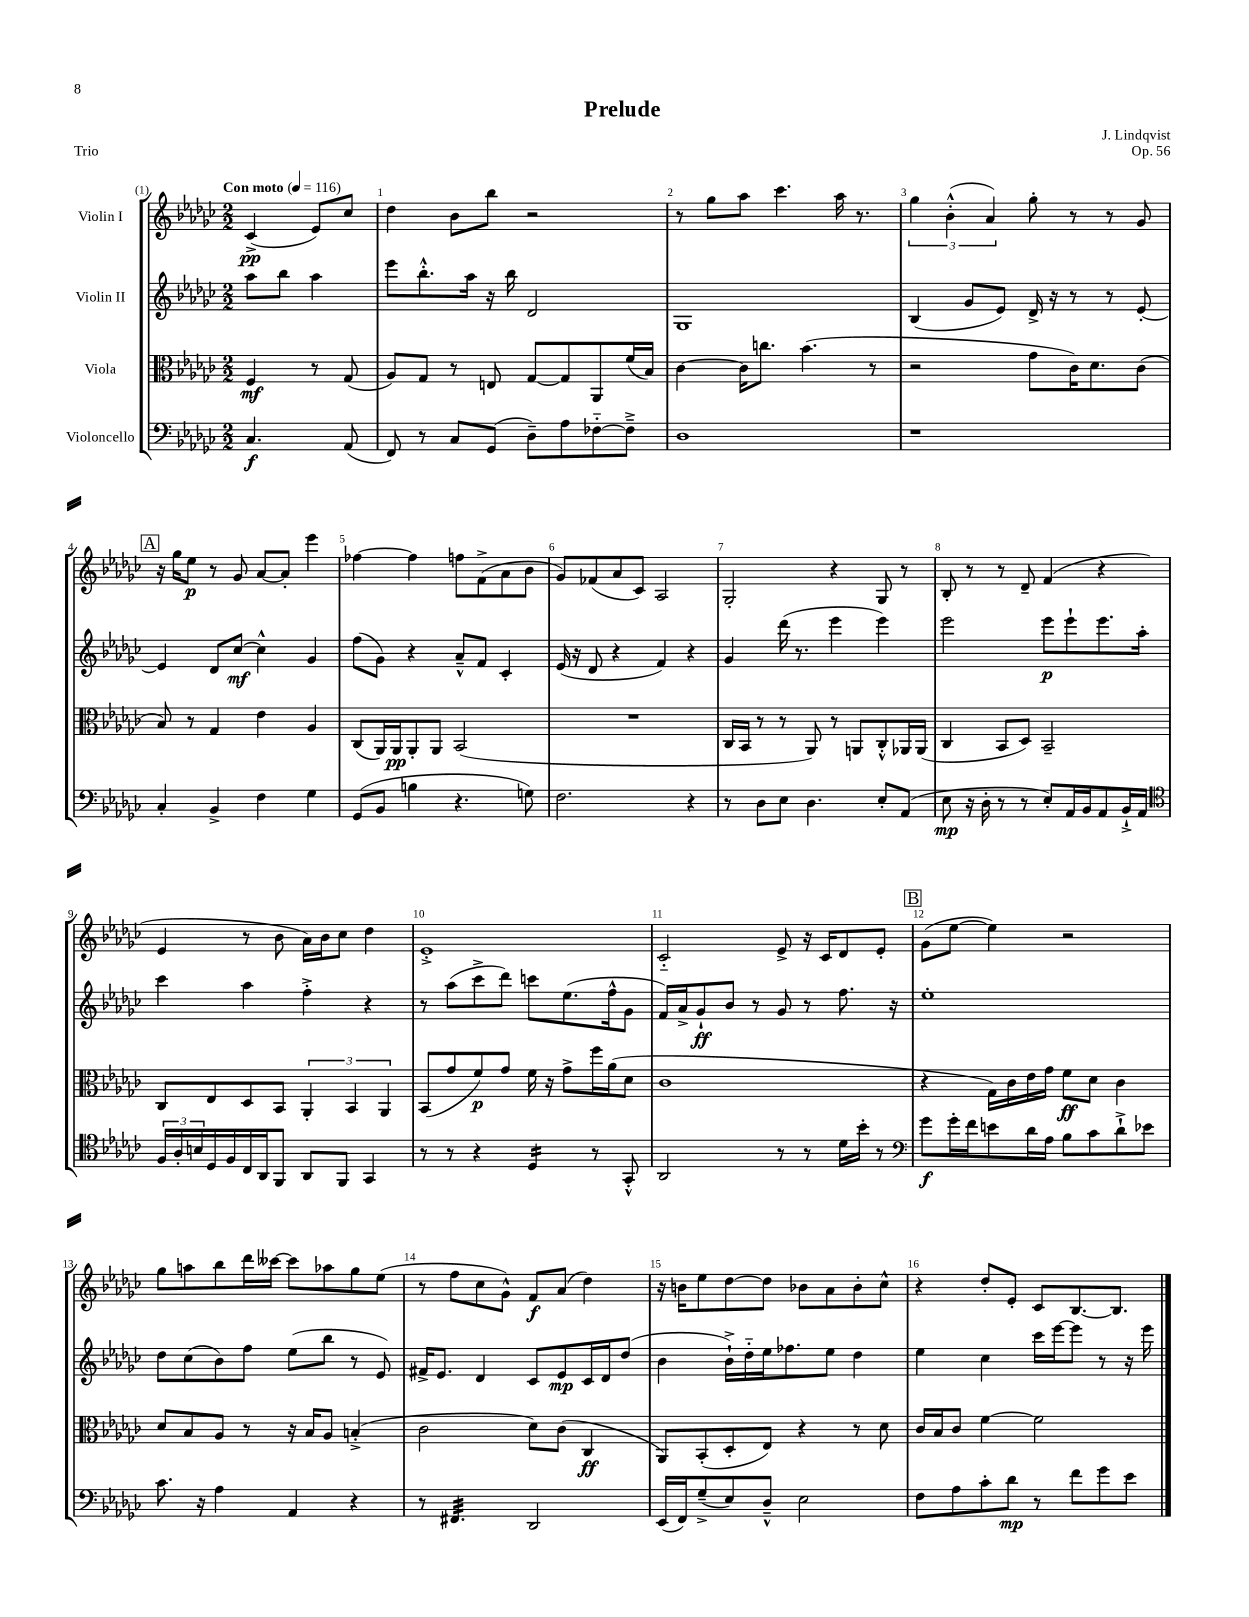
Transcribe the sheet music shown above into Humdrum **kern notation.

**kern	**kern	**kern	**kern
*staff4	*staff3	*staff2	*staff1
*clefF4	*clefC3	*clefG2	*clefG2
*k[b-e-a-d-g-c-]	*k[b-e-a-d-g-c-]	*k[b-e-a-d-g-c-]	*k[b-e-a-d-g-c-]
*M2/2	*M2/2	*M2/2	*M2/2
*MM116	*MM116	*MM116	*MM116
4.C-	4F	8aa-	(4c-^
.	.	8bb-	.
.	8r	4aa-	8e-)
(8AA-	(8G-	.	8cc-
=	=	=	=
8FF)	8A-)	8eee-	4dd-
8r	8G-	8.bb-'^^	.
8C-	8r	.	8b-
.	.	16aa-	.
(8GG-	8E	16r	8bb-
.	.	16bb-	.
8D-~)	[8G-	2d-	2r
8A-	8G-]	.	.
[8F-'~	8AA-	.	.
8F-~^]	(16f	.	.
.	16B-)	.	.
=	=	=	=
1D-	[4c-	1G-	8r
.	.	.	8gg-
.	16c-]	.	8aa-
.	8.cc	.	.
.	.	.	4.ccc-
.	(4.b-	.	.
.	.	.	16aa-
.	.	.	8.r
.	8r	.	.
=	=	=	=
1r	2r	(4B-	6gg-
.	.	.	(6b-'^^
.	.	8g-	.
.	.	.	6a-)
.	.	8e-)	.
.	8g-	16d-^	8gg-'
.	.	16r	.
.	16c-)	8r	8r
.	8.d-	.	.
.	.	8r	8r
.	(8c-	[8e-'	8g-
=	=	=	=
4C-'	8B-)	4e-]	16r
.	.	.	16gg-
.	8r	.	8ee-
4BB-^	4G-	8d-	8r
.	.	[8cc-	8g-
4F	4e-	4cc-^^]	[8a-
.	.	.	8a-']
4G-	4A-	4g-	4eee-
=	=	=	=
(8GG-	(8C-	(8ff	[4ff-
8BB-	16AA-)	8g-)	.
.	16AA-	.	.
4B	8AA-'	4r	4ff-]
.	8AA-	.	.
4.r	(2BB-	8a-~^^	8ff
.	.	8f	(8f^
.	.	4c-'	8a-
8G)	.	.	8b-
=	=	=	=
2.F	1r	(16e-	8g-)
.	.	16r	.
.	.	8d-	(8f-
.	.	4r	8a-
.	.	.	8c-)
.	.	4f)	2A-
4r	.	4r	.
=	=	=	=
8r	16C-	4g-	2G-'
.	16BB-	.	.
8D-	8r	.	.
8E-	8r	(16ddd-	.
.	.	8.r	.
4.D-	8AA-)	.	.
.	8r	4eee-	4r
.	8AA	.	.
8E-'	8C-'^^	4eee-)	8G-
(8AA-	16AA-	.	8r
.	(16AA-	.	.
=	=	=	=
8E-	4C-	2eee-	8B-'
16r	.	.	8r
16D-'	.	.	.
8r	8BB-	.	8r
8r	8D-)	.	8d-~
8E-')	2BB-~	8eee-	(4f
16AA-	.	8eee-`	.
16BB-	.	.	.
8AA-	.	8.eee-	4r
16BB-`^	.	.	.
16AA-	.	16aa-'	.
=	=	=	=
*clefC4	*	*	*
24F	8C-	4ccc-	4e-
24A-'	.	.	.
24B	.	.	.
16D-	8E-	.	.
16F	.	.	.
16C-	8D-	4aa-	8r
16AA-	.	.	.
8FF	8BB-	.	8b-
8AA-	6AA-'	4ff'^	16a-)
.	.	.	16b-
8FF	.	.	8cc-
.	6BB-	.	.
4GG-	.	4r	4dd-
.	6AA-	.	.
=	=	=	=
8r	(8BB-	8r	1e-'^
8r	8g-	(8aa-	.
4r	8f)	8ccc-^	.
.	8g-	8ddd-)	.
4D-	16f	8ccc	.
.	16r	.	.
.	8g-^	(8.ee-	.
8r	16ff	.	.
.	(16a-	16ff^^	.
8GG-'^^	8d-	8g-	.
=	=	=	=
2AA-	1c-	16f)	2c-'~
.	.	16a-^	.
.	.	8g-`	.
.	.	8b-	.
.	.	8r	.
8r	.	8g-	8e-^
8r	.	8r	16r
.	.	.	16c-
16d-	.	8.ff	8d-
16b-'	.	.	.
8r	.	.	8e-'
.	.	16r	.
=	=	=	=
*clefF4	*	*	*
8g-	4r	1ee-'	(8g-
16g-'	.	.	[8ee-
16f	.	.	.
8e	16G-)	.	4ee-])
.	16c-	.	.
16d-	16e-	.	.
16A-	16g-	.	.
8B-	8f	.	2r
8c-	8d-	.	.
8d-`^	4c-	.	.
8e-	.	.	.
=	=	=	=
8.c-	8d-	8dd-	8gg-
.	8B-	(8cc-	8aa
16r	.	.	.
4A-	8A-	8b-)	8bb-
.	8r	8ff	16ddd-
.	.	.	[16ccc--
4AA-	16r	(8ee-	8ccc--]
.	16B-	.	.
.	8A-	8bb-	8aa-
4r	(4B'^	8r	8gg-
.	.	8e-)	(8ee-
=	=	=	=
8r	2c-	16f#^	8r
.	.	8.e-	.
4.FF#	.	.	8ff
.	.	4d-	8cc-
.	.	.	8g-^^)
2DD-	8d-)	8c-	8f
.	(8c-	8e-	(8a-
.	4C-	16c-	4dd-)
.	.	16d-	.
.	.	(8dd-	.
=	=	=	=
(16EE-	8AA-)	4b-	16r
16FF)	.	.	16b
(8G-~^	(8BB-'	.	8ee-
8E-)	8D-'	16b-`^)	[8dd-
.	.	16dd-'~	.
8D-~^^	8E-)	16ee-	8dd-]
.	.	8.ff-	.
2E-	4r	.	8b-
.	.	8ee-	8a-
.	8r	4dd-	8b-'
.	8d-	.	8cc-^^
=	=	=	=
8F	16c-	4ee-	4r
.	16B-	.	.
8A-	8c-	.	.
8c-'	[4f	4cc-	8dd-'
8d-	.	.	8e-'
8r	2f]	16ccc-	8c-
.	.	[16eee-	.
8f	.	8eee-]	[8.B-
8g-	.	8r	.
.	.	.	8.B-]
8e-	.	16r	.
.	.	16eee-	.
==	==	==	==
*-	*-	*-	*-
